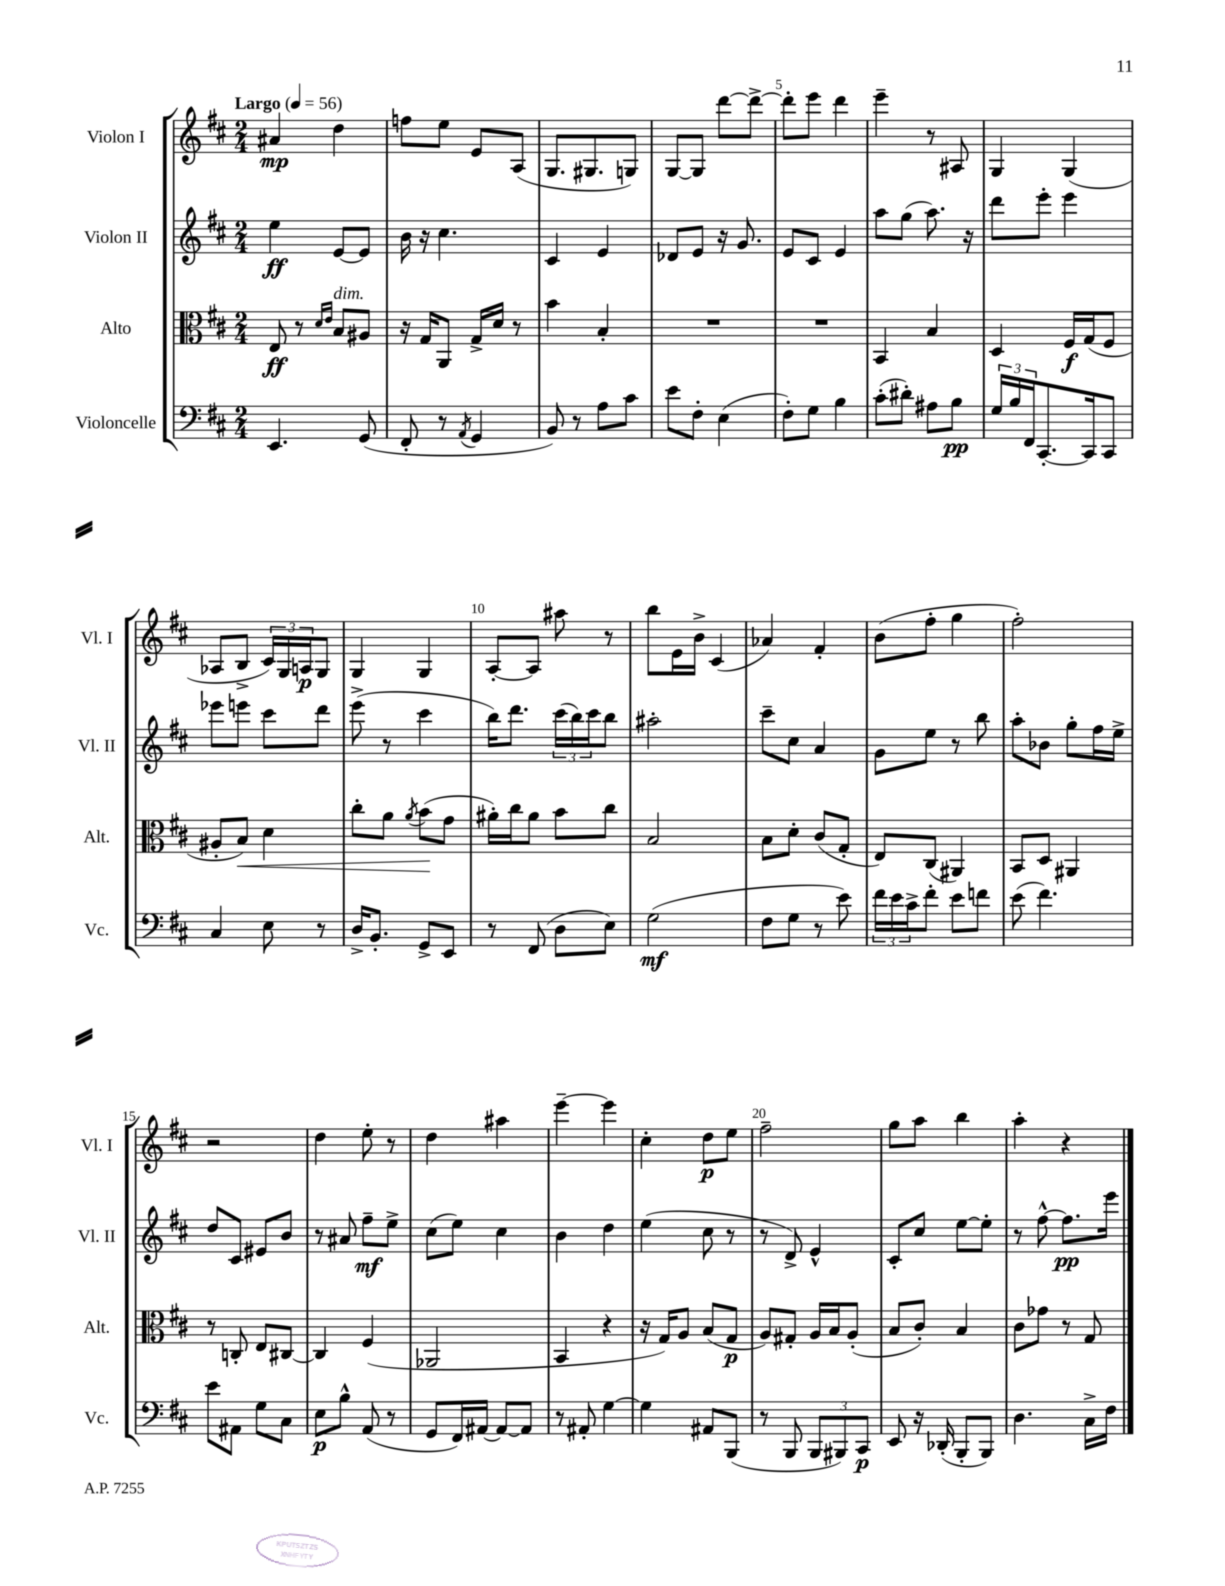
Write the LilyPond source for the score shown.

<<
\new StaffGroup <<
\new Staff = "s0" \with { instrumentName = "Violon I" shortInstrumentName = "Vl. I" } {
    \clef treble \key d \major \numericTimeSignature \time 2/4 \tempo "Largo" 4 = 56
    ais'4\mp d''4 |
    f''8 e''8 e'8 a8( |
    g8. gis8. g8) |
    g8~ g8 d'''8~ d'''8~-> |
    d'''8-. e'''8 d'''4 |
    e'''4-- r8 ais8 |
    g4 g4( |
    aes8 b8-> \tuplet 3/2 { cis'16) g16 a16\p } g8 |
    g4 g4 |
    a8~-. a8 ais''8 r8 |
    b''8 e'16 b'16-> cis'4( |
    aes'4) fis'4-. |
    b'8( fis''8-. g''4 |
    fis''2-.) |
    r2 |
    d''4 e''8-. r8 |
    d''4 ais''4 |
    e'''4~-- e'''4 |
    cis''4-. d''8\p e''8 |
    fis''2-- |
    g''8 a''8 b''4 |
    a''4-. r4 \bar "|." |
}
\new Staff = "s1" \with { instrumentName = "Violon II" shortInstrumentName = "Vl. II" } {
    \clef treble \key d \major \numericTimeSignature \time 2/4
    e''4\ff e'8~ e'8 |
    b'16 r16 cis''4. |
    cis'4 e'4 |
    des'8 e'8 r16 g'8. |
    e'8 cis'8 e'4 |
    a''8 g''8( a''8.) r16 |
    d'''8 e'''8-. e'''4 |
    ees'''8 e'''8 cis'''8 d'''8 |
    e'''8->( r8 cis'''4 |
    b''16) d'''8. \tuplet 3/2 { cis'''16( b''16) cis'''16 } b''8 |
    ais''2-. |
    cis'''8-- cis''8 a'4 |
    g'8 e''8 r8 b''8 |
    a''8-. bes'8 g''8-. fis''16 e''16-> |
    d''8 cis'8 eis'8 b'8 |
    r8 ais'8 fis''8--\mf e''8-> |
    cis''8( e''8) cis''4 |
    b'4 d''4 |
    e''4( cis''8 r8 |
    r8 d'8->) e'4-^ |
    cis'8-. cis''8 e''8~ e''8-. |
    r8 fis''8~-^ fis''8.\pp e'''16 \bar "|." |
}
\new Staff = "s2" \with { instrumentName = "Alto" shortInstrumentName = "Alt." } {
    \clef alto \key d \major \numericTimeSignature \time 2/4
    e8\ff r8 \grace { d'16 e'16 } b8^\markup { \italic "dim." } ais8 |
    r16 g16 a,8 g16-> d'16 r8 |
    b'4 b4-. |
    R2 |
    R2 |
    b,4 b4 |
    d4 fis16\f g16( fis8 |
    ais8-. b8\<) d'4 |
    cis''8-. a'8 \acciaccatura { a'8 } b'8\!( g'8 |
    ais'16-.) cis''16 ais'8 b'8 cis''8 |
    b2 |
    b8 d'8-. cis'8( g8-. |
    e8) cis8( ais,4) |
    b,8 d8 ais,4 |
    r8 c8-. e8 cis8~ |
    cis4 fis4( |
    aes,2 |
    b,4 r4 |
    r16 g16) a8 b8( g8\p |
    a8) gis8-. a16 b16 a8-.( |
    b8 cis'8-.) b4 |
    cis'8 ges'8 r8 g8 \bar "|." |
}
\new Staff = "s3" \with { instrumentName = "Violoncelle" shortInstrumentName = "Vc." } {
    \clef bass \key d \major \numericTimeSignature \time 2/4
    e,4. g,8( |
    fis,8-. r8 \acciaccatura { a,8 } g,4 |
    b,8) r8 a8 cis'8 |
    e'8 fis8-. e4( |
    fis8-.) g8 b4 |
    cis'8-.( dis'8-.) ais8 b8\pp |
    \tuplet 3/2 { g16 b16 fis,16 } cis,8.~-. cis,16 cis,8 |
    cis4 e8 r8 |
    d16-> b,8.-. g,8-> e,8 |
    r8 fis,8( d8 e8) |
    g2\mf( |
    fis8 g8 r8 e'8) |
    \tuplet 3/2 { fis'16 e'16 cis'16-> } fis'8-. e'8 f'8 |
    e'8( fis'4.) |
    e'8 ais,8 g8 cis8 |
    e8\p b8-^ a,8( r8 |
    g,8 fis,16) ais,16~ ais,8~ ais,8 |
    r8 ais,8-. g4~ |
    g4 ais,8 b,,8( |
    r8 b,,8 \tuplet 3/2 { b,,8 bis,,8) cis,8\p } |
    e,8 r16 des,16-.( b,,8-. b,,8) |
    d4. cis16-> fis16 \bar "|." |
}
>>
>>
\layout { \context { \Score \override BarNumber.break-visibility = ##(#f #t #t) barNumberVisibility = #(every-nth-bar-number-visible 5) } }
